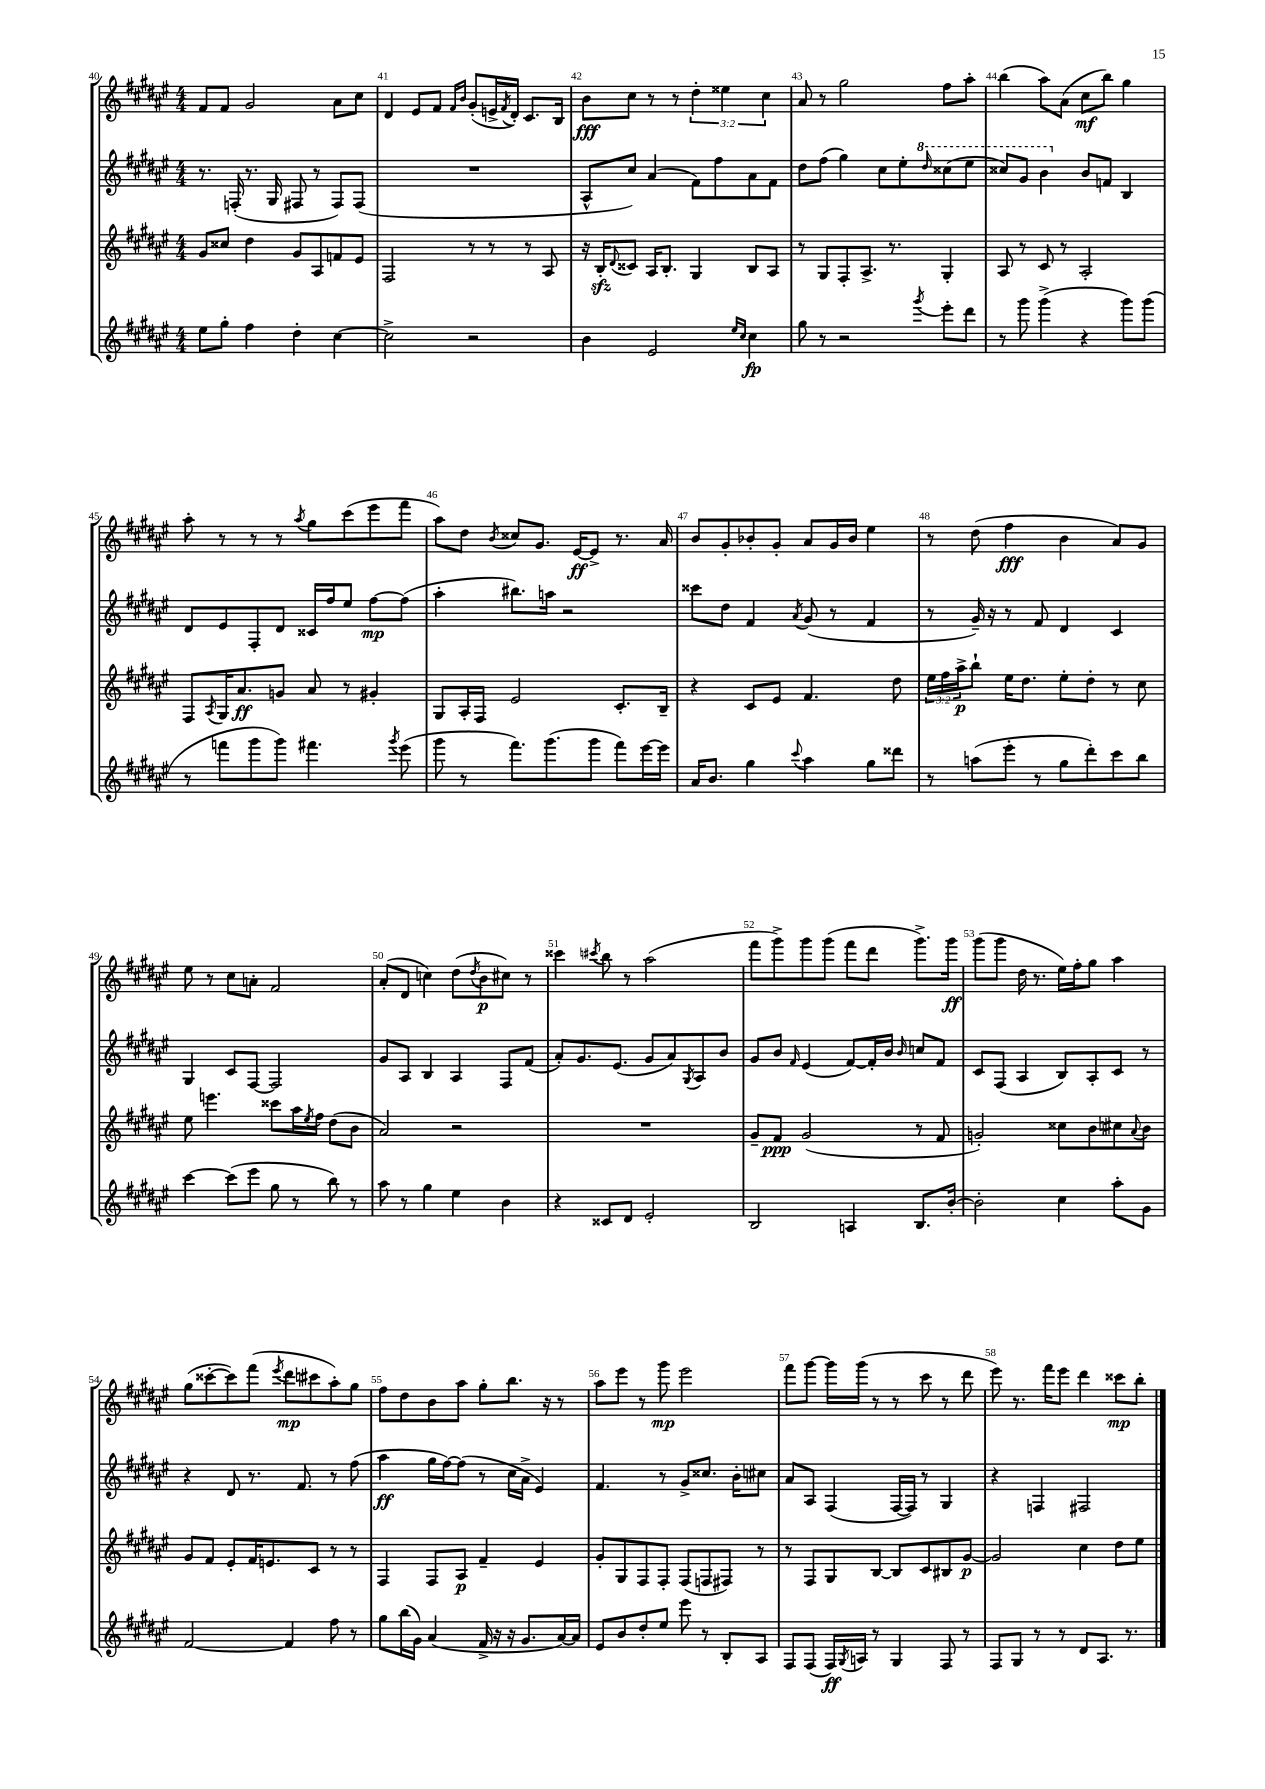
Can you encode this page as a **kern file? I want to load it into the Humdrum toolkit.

**kern	**kern	**kern	**kern
*staff4	*staff3	*staff2	*staff1
*clefG2	*clefG2	*clefG2	*clefG2
*k[f#c#g#d#a#e#]	*k[f#c#g#d#a#e#]	*k[f#c#g#d#a#e#]	*k[f#c#g#d#a#e#]
*M4/4	*M4/4	*M4/4	*M4/4
8ee#	8g#	8.r	8f#
8gg#'	8cc##	.	8f#
.	.	(16F'	.
4ff#	4dd#	8.r	2g#
.	.	16G#	.
4dd#'	8g#	8F#	.
.	8A#	8r	.
[4cc#	8f	8F#)	8a#
.	8e#	(8F#	8cc#
=	=	=	=
2cc#^]	2F#	1r	4d#
.	.	.	8e#
.	.	.	8f#
.	.	.	16qqf#
.	.	.	16qqb
2r	8r	.	(8g#'
.	8r	.	16e^
.	.	.	8qf#
.	.	.	16d#')
.	8r	.	8.c#
.	8A#	.	.
.	.	.	16B
=	=	=	=
4b	16r	8A#^^	8b
.	16B'	.	.
.	8qqd#	.	.
.	8c##	8cc#)	8cc#
2e#	16A#	(4a#	8r
.	8.B'	.	.
.	.	.	8r
.	4G#	8f#)	6dd#'
.	.	8ff#	.
.	.	.	6ee##
16qqee#	.	.	.
16qqcc#	.	.	.
4cc#	8B	8a#	.
.	.	.	6cc#
.	8A#	8f#	.
=	=	=	=
8gg#	8r	8dd#	8a#
8r	8G#	(8ff#	8r
2r	8F#'	4gg#)	2gg#
.	8.A#^	.	.
.	.	8cc#	.
.	8.r	.	.
.	.	8ee#'	.
8qggg#	.	16qqddd#	.
8eee#'	4G#'	(8ccc##	8ff#
8ddd#	.	8eee#	8aa#'
=	=	=	=
8r	8A#	8ccc##)	(4bb
8ggg#	8r	8gg#	.
(4ggg#^	8c#	4bb	8aa#)
.	8r	.	(8a#
4r	2A#'	8b	8cc#
.	.	8f	8bb)
8ggg#)	.	4B	4gg#
(8ggg#	.	.	.
=	=	=	=
8r	8F#	8d#	8aa#'
.	8qA#	.	.
8fff	16G#	8e#	8r
.	8.a#	.	.
8ggg#	.	8F#'	8r
8ggg#)	8g	8d#	8r
.	.	.	8qaa#
4.fff#	8a#	16c##	8gg#
.	.	16ff#	.
.	8r	8ee#	(8ccc#
.	4g#'	[8ff#	8eee#
8qggg#	.	.	.
(8eee#	.	(8ff#]	8fff#
=	=	=	=
8ggg#	8G#	4aa#'	8aa#)
8r	16A#'	.	8dd#
.	16F#	.	.
.	.	.	8qb
8.fff#)	2e#	8.bb#)	8cc##
.	.	.	8.g#
(8.ggg#	.	16aa	.
.	.	2r	.
.	.	.	[16e#
8ggg#	.	.	8e#^]
8fff#)	8.c#'	.	8.r
[16eee#	.	.	.
16eee#]	16B~	.	16a#
=	=	=	=
16a#	4r	8ccc##	8b
8.b	.	.	.
.	.	8dd#	8g#'
4gg#	8c#	4f#	8b-'
.	8e#	.	8g#'
8qqccc#	.	8qa#	.
4aa#	4.f#	(8g#	8a#
.	.	8r	16g#
.	.	.	16b-
8gg#	.	4f#	4ee#
8ddd##	8dd#	.	.
=	=	=	=
8r	24ee#	8r	8r
.	24ff#	.	.
.	24aa#^	.	.
(8aa	8bb`	16g#~)	(8dd#
.	.	16r	.
8eee#'	16ee#	8r	4ff#
.	8.dd#	.	.
8r	.	8f#	.
8gg#	8ee#'	4d#	4b
8ddd#')	8dd#'	.	.
8ccc#	8r	4c#	8a#)
8bb	8cc#	.	8g#
=	=	=	=
[4ccc#	8ee#	4G#	8ee#
.	4.eee	.	8r
(8ccc#]	.	8c#	8cc#
8eee#	.	[8F#	8a'
8gg#	8ccc##	2F#]	2f#
8r	16aa#	.	.
.	8qee#	.	.
.	16ff#	.	.
8bb)	(8dd#	.	.
8r	8b	.	.
=	=	=	=
8aa#	2a#)	8g#	(8a#'
8r	.	8A#	8d#
4gg#	.	4B	4cc)
4ee#	2r	4A#	(8dd#
.	.	.	8qdd#
.	.	.	8b
4b	.	8F#	8cc#)
.	.	(8f#	8r
=	=	=	=
4r	1r	8a#')	4ccc##
.	.	8.g#	.
.	.	.	8qccc#
8c##	.	.	8bb
.	.	(8.e#	.
8d#	.	.	8r
2e#'	.	8g#	(2aa#
.	.	8a#)	.
.	.	8qG#	.
.	.	8A#	.
.	.	8b	.
=	=	=	=
2B	8g#~	8g#	8fff#
.	8f#	8b	8ggg#^)
.	.	16qqf#	.
.	(2g#	(4e#	8ggg#
.	.	.	(8ggg#
4A	.	[8f#)	8fff#
.	.	16f#']	8ddd#
.	.	16b	.
.	.	16qqb	.
8.B	8r	8cc	8.ggg#^)
.	8f#	8f#	.
[16b'	.	.	16ggg#
=	=	=	=
2b']	2g')	8c#	(8ggg#
.	.	(8F#	8ggg#
.	.	4A#	16dd#
.	.	.	8.r
4cc#	8cc##	8B)	16ee#)
.	.	.	16ff#'
.	8b	8A#'	8gg#
8aa#'	8cc#	8c#	4aa#
.	8qqa#	.	.
8g#	8b	8r	.
=	=	=	=
[2f#	8g#	4r	(8gg#
.	8f#	.	[8ccc##'
.	8e#'	8d#	8ccc##])
.	16f#	8.r	(8fff#
.	8.e	.	.
.	.	.	8qeee#
4f#]	.	.	8ddd#
.	.	8.f#	.
.	8c#	.	8ccc#
8ff#	8r	8r	8aa#')
8r	8r	(8ff#	8gg#
=	=	=	=
8gg#	4F#	4aa#	8ff#
(16bb	.	.	8dd#
16g#)	.	.	.
(4a#	8F#	16gg#	8b
.	.	[16ff#)	.
.	8A#	(8ff#]	8aa#
16f#^	4f#~	8r	8gg#'
16r	.	.	.
16r	.	16cc#	8.bb
8.g#	.	16a#^	.
.	4e#	4e#)	.
.	.	.	16r
[16a#)	.	.	8r
16a#]	.	.	.
=	=	=	=
8e#	8g#'	4.f#	8aa#
8b	8G#	.	8eee#
8dd#'	8F#	.	8r
8ee#	8F#'	8r	8ggg#
8eee#	(8F#	8g#^	2eee#
8r	8F	8.cc##	.
8B'	8F#)	.	.
.	.	16b'	.
8A#	8r	8cc#	.
=	=	=	=
8F#	8r	8a#	8fff#
(8F#	8F#	8A#	[8ggg#
16F#)	8G#	(4F#	16ggg#]
8qG#	.	.	.
16A	.	.	(16ggg#
8r	[8B	.	8r
4G#	8B]	[16F#	8r
.	.	16F#])	.
.	8c#	8r	8ccc#
8F#	8B#	4G#	8r
8r	[8g#	.	8ddd#
=	=	=	=
8F#	2g#]	4r	8eee#)
8G#	.	.	8.r
8r	.	4F	.
.	.	.	16fff#
8r	.	.	8eee#
8d#	4cc#	2F#	4ddd#
8.A#	.	.	.
.	8dd#	.	8ccc##
8.r	.	.	.
.	8ee#	.	8bb'
==	==	==	==
*-	*-	*-	*-
